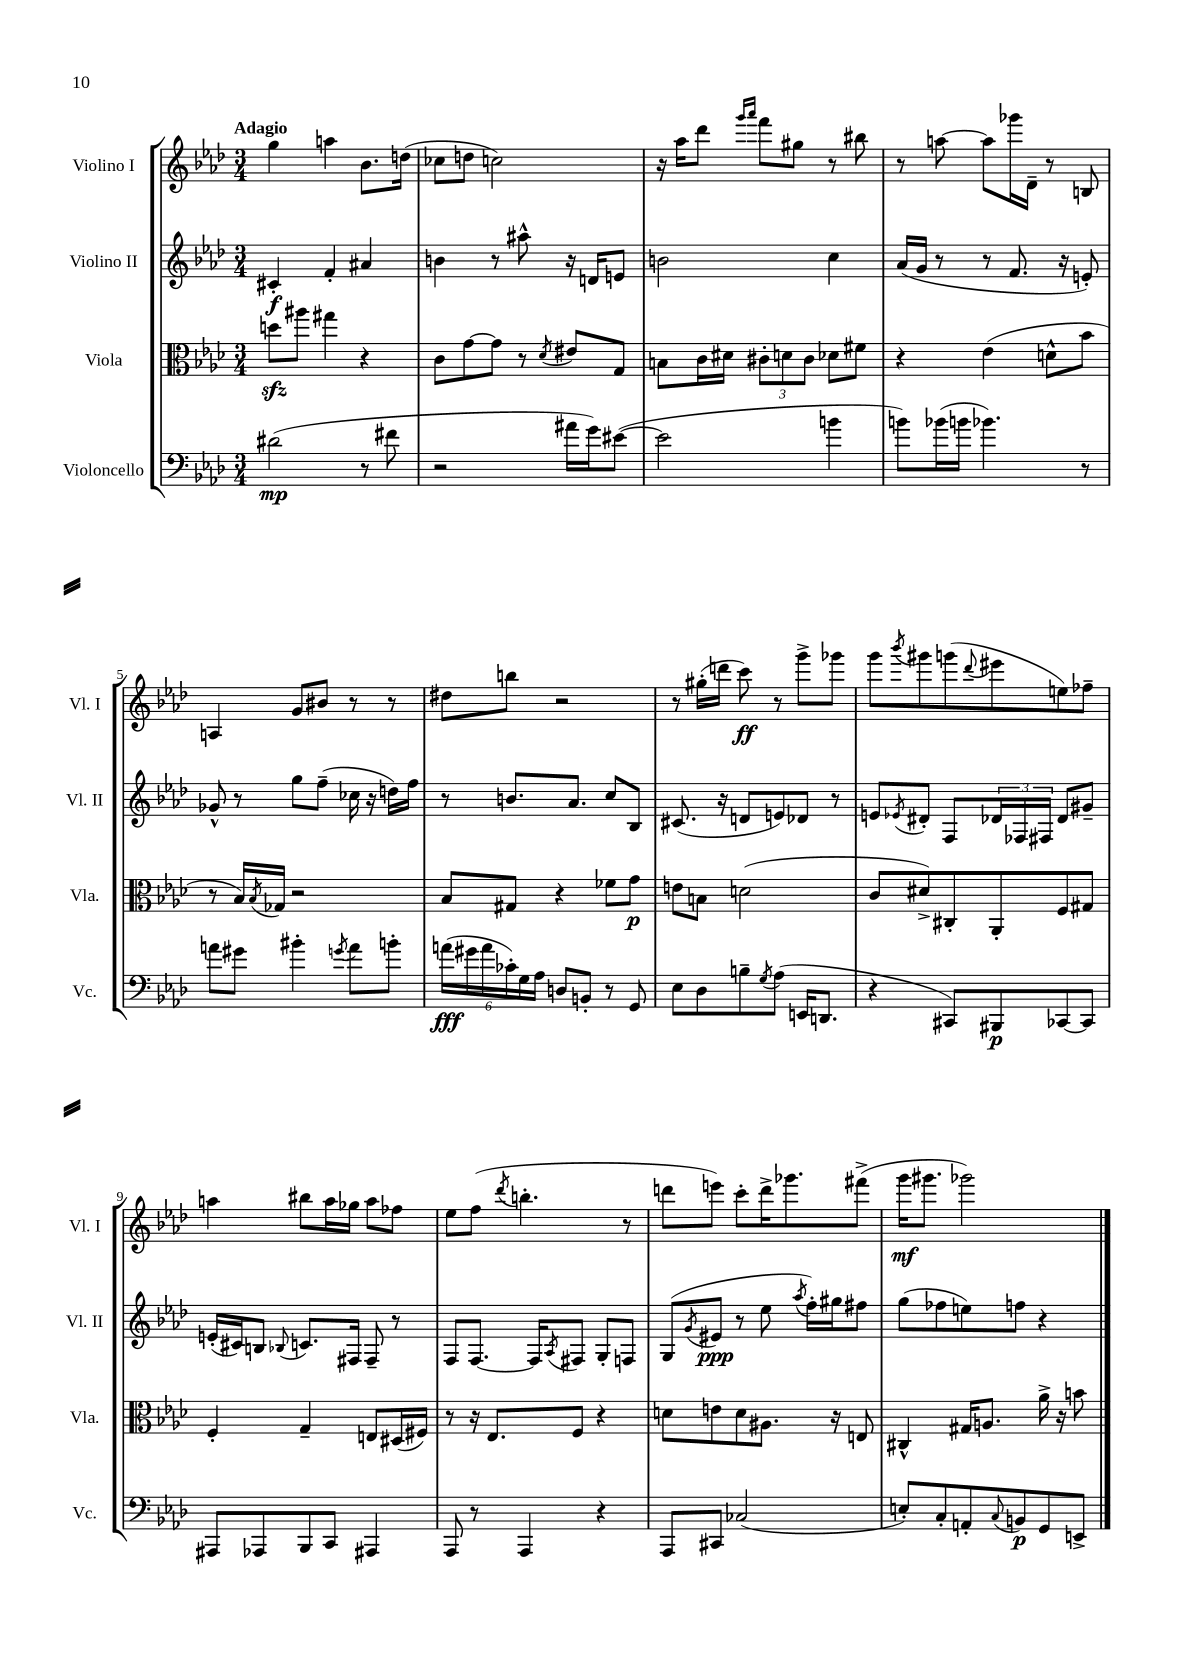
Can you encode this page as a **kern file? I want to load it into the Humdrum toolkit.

**kern	**kern	**kern	**kern
*staff4	*staff3	*staff2	*staff1
*clefF4	*clefC3	*clefG2	*clefG2
*k[b-e-a-d-]	*k[b-e-a-d-]	*k[b-e-a-d-]	*k[b-e-a-d-]
*M3/4	*M3/4	*M3/4	*M3/4
(2d#\	8dd\L	4c#'/	4gg\
.	8aa#\J	.	.
.	4gg#\	4f'/	4aa\
8r	4r	4a#/	8.b-\L
8f#\	.	.	.
.	.	.	(16dd\Jk
=	=	=	=
2r	8c\L	4b\	8cc-\L
.	[8g\	.	8dd\J
.	8g\]J	8r	2cc\)
.	8r	8aa#^^\	.
.	8qd-/	.	.
16a#\LL	8e#/L	16r	.
16g\J)	.	16d/LK	.
([8e#\J	8G/J	8e/J	.
=	=	=	=
2e#\]	8B\L	2b\	16r
.	.	.	16aa-\LK
.	16c\L	.	8ddd-\J
.	16d#\JJ	.	.
.	.	.	16qqggg/LL
.	.	.	16qqaaa-/JJ
.	12c#'\L	.	8fff\L
.	12d\	.	.
.	.	.	8gg#\J
.	12c#\J	.	.
4b\	8d-\L	4cc\	8r
.	8f#\J	.	8bb#\
=	=	=	=
8b\L)	4r	(16a-/LL	8r
.	.	16g/JJ	.
(16b-\L	.	8r	[8aa\
16b\JJ	.	.	.
4.b-\)	(4e-\	8r	8aa\]L
.	.	8.f/	16ggg-\L
.	.	.	16d-~\JJ
.	8d^^\L	.	8r
.	.	16r	.
8r	8b-\J	8e'/)	8B/
=	=	=	=
8a\L	8r	8g-^^/	4A/
8g#\J	16B-/LL)	8r	.
.	8qB-/	.	.
.	16G-/JJ	.	.
4b#'\	2r	8gg\L	8g/L
.	.	(8ff~\J	8b#/J
8qg/	.	.	.
8a\L	.	16cc-\	8r
.	.	16r	.
8b'\J	.	16dd\LL)	8r
.	.	16ff\JJ	.
=	=	=	=
(24a\LL	8B-/L	8r	8dd#\L
24g#\	.	.	.
24a\	.	.	.
24c-'\)	8G#/J	8.b/L	8bb\J
24G\	.	.	.
24A-\JJ	.	.	.
8D/L	4r	.	2r
.	.	8.a-/J	.
8BB'/J	.	.	.
8r	8f-\L	8cc/L	.
8GG/	8g\J	8B-/J	.
=	=	=	=
8E-\L	8e\L	(8.c#/	8r
8D-\	8B\J	.	(16gg#'\LL
.	.	16r	16ddd\JJ
8B~\	(2d\	8d/L	8ccc\)
8qG/	.	.	.
(8A-\J	.	8e/)	8r
16EE/LK	.	8d-/J	8ggg^\L
8.DD/J	.	.	.
.	.	8r	8ggg-\J
=	=	=	=
4r	8c/L	8e/L	8ggg\L
.	.	8qe-/	8qbbb-/
.	8d#^/)	8d#'/J	8ggg#\
8CC#/L)	8C#'/	8F/L	(8ggg\
.	.	.	8qqddd-/
8BBB#/	8AA-'/	24d-/L	8eee#\
.	.	24F-/	.
.	.	24F#/JJ	.
[8CC-/	8F/	8d-/L	8ee\)
8CC-/]J	8G#/J	8g#~/J	8ff-~\J
=	=	=	=
8AAA#/L	4F'/	(16e'/LL	4aa\
.	.	16c#/J)	.
8AAA-/	.	8B/J	.
.	.	8qqB-/	.
8BBB-/	4G~/	8.c/L	8bb#\L
8CC/J	.	.	16aa\L
.	.	16F#/Jk	16gg-\JJ
4AAA#/	8E/L	8F#~/	8aa\L
.	(16D#/L	8r	8ff-\J
.	16F#/JJ)	.	.
=	=	=	=
8AAA-/	8r	8F/L	8ee-\L
8r	16r	[8.F/J	(8ff\J
.	8.E-/L	.	.
.	.	.	8qddd-/
4AAA-/	.	.	4.bb'\
.	.	16F/]LK	.
.	.	8qA-/	.
.	8F/J	8F#/J	.
4r	4r	8G'/L	.
.	.	8F/J	8r
=	=	=	=
8AAA-/L	8d\L	(8G/L	8ddd\L
.	.	8qg/	.
8CC#/J	8e\	8e#/J	8eee\J)
(2C-/	8d\	8r	8ccc'\L
.	8.A#\J	8ee-\	16ddd^\K
.	.	.	8.ggg-\
.	.	8qaa-/	.
.	.	16ff'\LL)	.
.	16r	16gg#\J	.
.	8E/	8ff#\J	(8fff#^\J
=	=	=	=
8E'/L)	4C#^^/	(8gg\L	16ggg\LK
.	.	.	8.ggg#\J
8C'/	.	8ff-\	.
8AA'/	16G#/LK	8ee\)	2ggg-\)
.	8.A/J	.	.
8qqC/	.	.	.
8BB/	.	8ff\J	.
8GG/	16a-^\	4r	.
.	16r	.	.
8EE^/J	8b\	.	.
==	==	==	==
*-	*-	*-	*-
